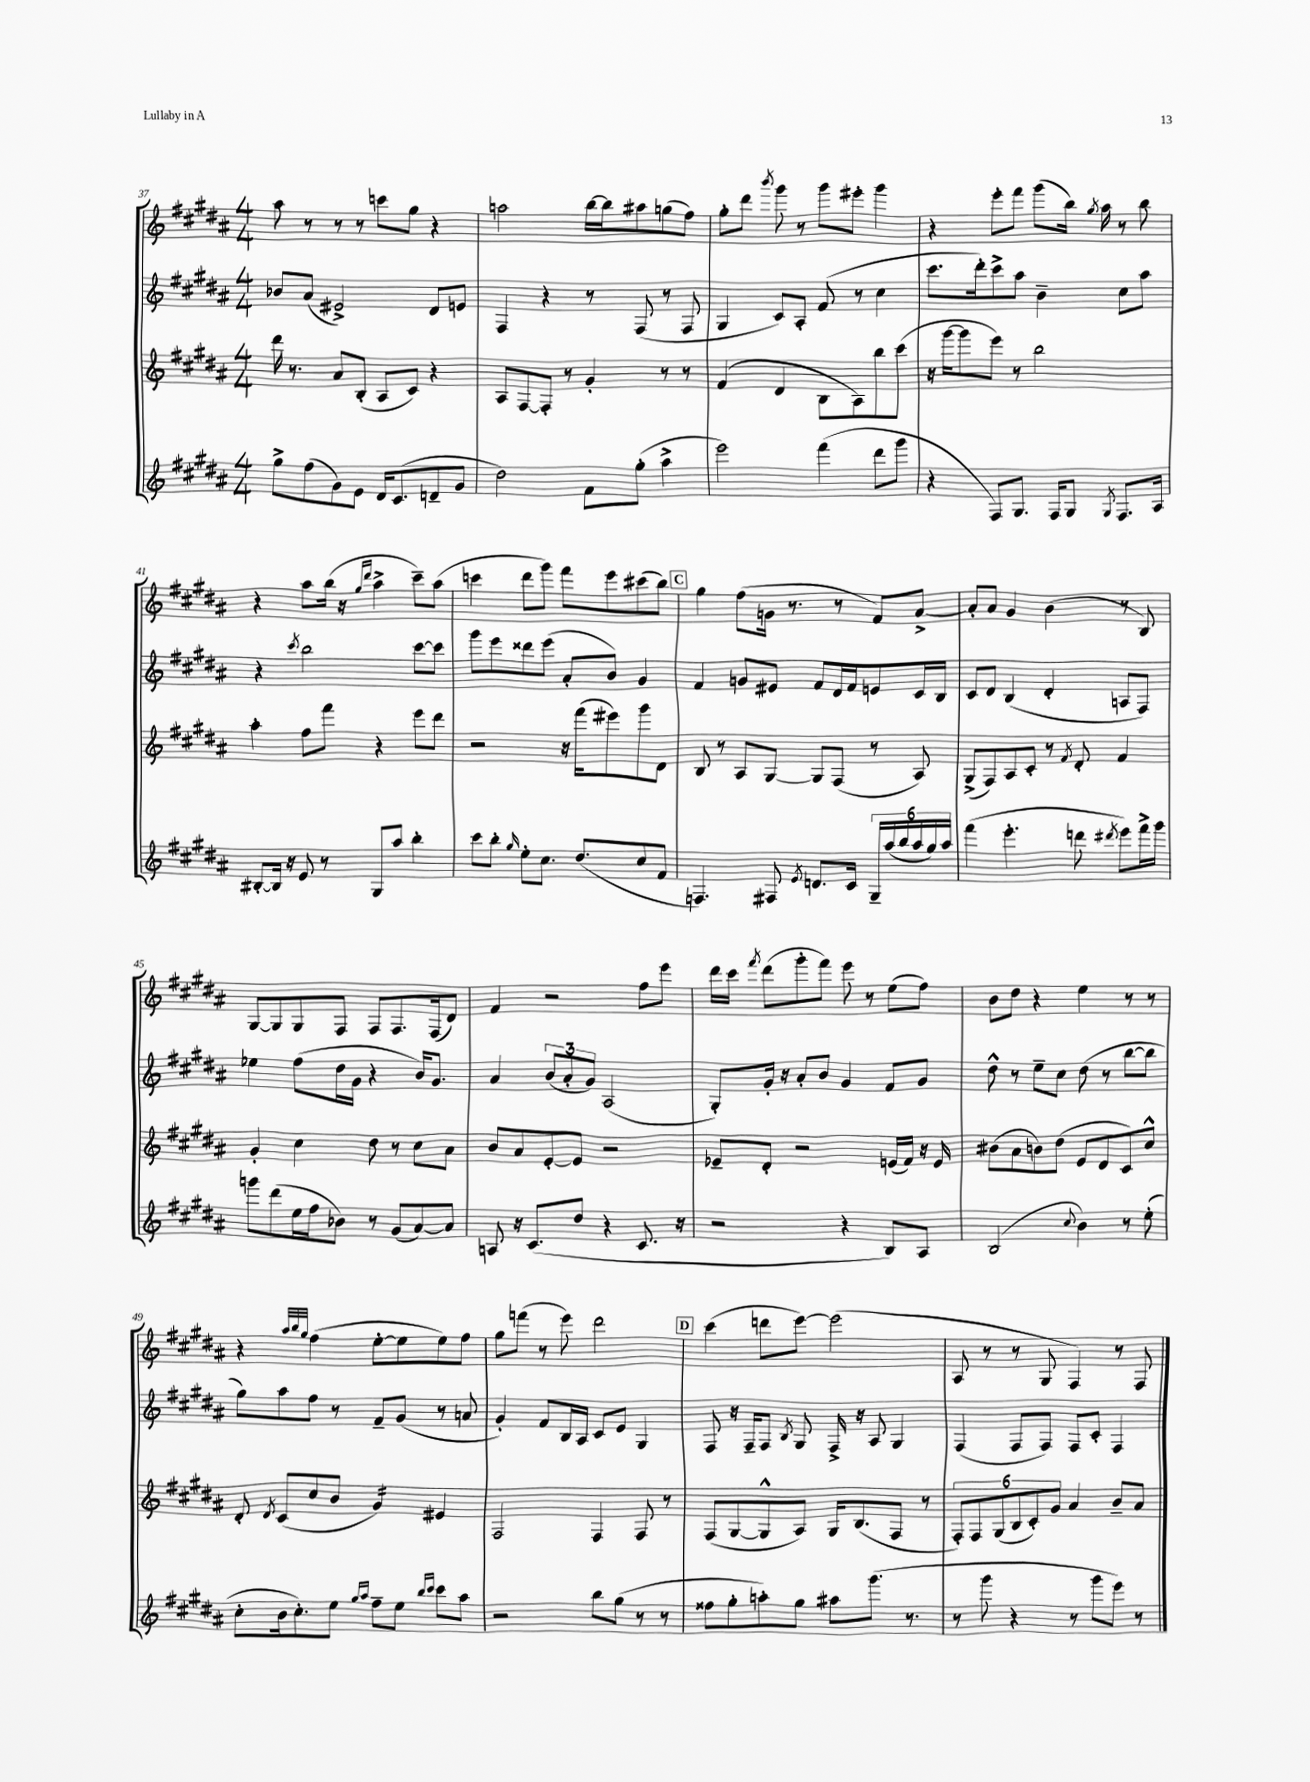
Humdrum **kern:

**kern	**kern	**kern	**kern
*staff4	*staff3	*staff2	*staff1
*clefG2	*clefG2	*clefG2	*clefG2
*k[f#c#g#d#a#]	*k[f#c#g#d#a#]	*k[f#c#g#d#a#]	*k[f#c#g#d#a#]
*M4/4	*M4/4	*M4/4	*M4/4
8gg#^	16ddd#	8b-	8aa#
.	8.r	.	.
(8ff#	.	(8a#	8r
8g#)	8a#	2e#^)	8r
8e	(8B'	.	8r
16d#	8A#	.	8ccc
(8.c#	.	.	.
.	8c#)	.	8gg#
8d~	4r	8d#	4r
8g#	.	8e	.
=	=	=	=
2dd#)	8A#	4F#	2aa
.	[8F#	.	.
.	8F#']	4r	.
.	8r	.	.
8f#	4g#'	8r	[16bb
.	.	.	16bb]
(8gg#'	.	(8F#	8aa#
4aa#^	8r	8r	(8gg
.	8r	8F#	8ff#)
=	=	=	=
2eee)	(4f#	4G#	8gg#'
.	.	.	8ddd#
.	.	.	8qbbb
.	4d#	8c#)	8ggg#
.	.	8A#'	8r
(4fff#	8B	(8f#	8ggg#
.	8A#)	8r	8eee#'
8ddd#	8bb	4cc#	4ggg#
8ggg#	(8ccc#	.	.
=	=	=	=
4r	16r	8.ccc#	4r
.	[16ggg#	.	.
.	8ggg#]	.	.
.	.	16ddd#')	.
8F#)	8eee)	8ccc#^	8eee'
8.G#	8r	8aa#	8fff#
.	2bb	4b~	(8ggg#
16F#	.	.	.
8G#	.	.	16bb)
.	.	.	8qgg#
.	.	.	16aa#
8qG#	.	.	.
8.F#	.	8cc#	8r
.	.	8aa#	8bb
16A#	.	.	.
=	=	=	=
[8B#'	4aa#'	4r	4r
16B#]	.	.	.
16r	.	.	.
.	.	8qccc#	.
8e	8ff#	2bb	8aa#
8r	8fff#	.	(16bb
.	.	.	16r
.	.	.	16qqgg#
.	.	.	16qqddd#
8G#	4r	.	4aa#^
8aa#	.	.	.
4bb'	8eee	[8ccc#	8ccc#~)
.	8ddd#	8ccc#]	(8aa#
=	=	=	=
8ccc#	2r	8ggg#	4ccc
8bb'	.	8eee	.
16qqgg#	.	.	.
8ee'	.	8ddd##	8ddd#
8.cc#	.	(8eee	8ggg#)
.	16r	8a#'	8fff#
(8.dd#	(16fff#	.	.
.	8eee#)	8b)	8eee
8cc#	8ggg#	4g#	(8ccc#
8f#	8d#	.	8bb)
=	=	=	=
4.F)	8B	4f#	4gg#
.	8r	.	.
.	8A#	8g	(8ff#
8F#	[8G#	8e#	16g
.	.	.	8.r
8qe	.	.	.
8.d	8G#]	8f#	.
.	(8F#	16d#	8r
16c#	.	16f#	.
24G#~	8r	8e	8f#)
(24aa#	.	.	.
24bb	.	.	.
24aa#	8A#)	16c#	[8a#^
24gg#)	.	.	.
.	.	16B	.
24aa#	.	.	.
=	=	=	=
(4fff#	(8G#^	8c#	8a#']
.	8F#)	8d#	8a#
4.eee'	8A#	(4B	4g#
.	8c#'	.	.
.	8r	4d#'	(4b
.	8qf#	.	.
8ddd	8d#'	.	.
8qddd#	.	.	.
8eee)	4f#	8A	8r
16fff#^	.	8F#)	8B)
16ggg#	.	.	.
=	=	=	=
8ggg	4g#'	4ee-	[8G#
(8ddd#	.	.	8G#]
16ee	4cc#	(8ff#	8G#
16ff#	.	.	.
8b-)	.	16dd#	8F#
.	.	16g#	.
8r	8dd#	4r	8F#
(8g#	8r	.	8.F#
[8a#)	8cc#	16b)	.
.	.	8.g#	(16F#
8a#]	8a#	.	8d#)
=	=	=	=
8A	8b	4a#	4f#
16r	8a#	.	.
(8.c#	.	.	.
.	[8e'	(12b	2r
.	.	12a#'	.
8dd#	8e]	.	.
.	.	12g#)	.
4r	2r	(2A#	.
8.c#	.	.	8ff#
.	.	.	8eee
16r	.	.	.
=	=	=	=
2r	8e-~	8G#')	16ddd#
.	.	.	16ccc#
.	.	.	8qfff#
.	8d#'	16g#'	(8ddd#
.	.	16r	.
.	2r	8a#'	8ggg#'
.	.	8b	8fff#)
4r	.	4g#	8eee
.	.	.	8r
8B)	(16e	8f#	(8ee
.	16f#)	.	.
8A#	16r	8g#	8ff#)
.	16e	.	.
=	=	=	=
(2B	(8b#	8dd#^^	8b
.	8a#	8r	8dd#
.	8b)	8ee~	4r
.	(8dd#	8cc#	.
8qqcc#	.	.	.
4b)	8e	(8dd#	4ee
.	8d#	8r	.
8r	8c#)	[8bb	8r
(8ee'	8cc#^^	8bb]	8r
=	=	=	=
8cc#'	8d#'	8gg#)	4r
.	8qd#	.	.
16b	(8c#	8aa#	.
8.cc#')	.	.	.
.	.	.	32qqaa#
.	.	.	32qqbb
.	.	.	32qqgg#
.	8cc#	8ff#	(4ff#
8ee	8b	8r	.
16qqgg#	.	.	.
16qqaa#	.	.	.
8ff#~	4g#)	8f#~	[8ee'
8ee	.	(8g#	8ee]
16qqbb	.	.	.
16qqccc#	.	.	.
8ccc#	4e#	8r	8ee)
8aa#	.	8a	8ff#
=	=	=	=
2r	2F#	4g#')	8gg#
.	.	.	(8fff
.	.	8f#	8r
.	.	16B	8eee)
.	.	16A#	.
8bb	4F#	8c#	2ddd#
(8gg#	.	8e	.
8r	8F#	4G#	.
8r	8r	.	.
=	=	=	=
8ff##	(8F#	8F#	(4ccc#
8gg#'	[8G#	16r	.
.	.	16F#~	.
8aa')	8G#^^]	8F#	8ddd
.	.	8qB	.
8gg#	8A#)	8G#	[8eee)
8aa#	16G#	16F#^	(2eee]
.	(8.B	16r	.
(8.ggg#	.	8A#	.
.	8F#	4G#	.
8.r	.	.	.
.	8r	.	.
=	=	=	=
8r	12F#')	(4F#	8A#
.	12F#	.	.
8ggg#	.	.	8r
.	(12G#	.	.
4r	12B	8F#	8r
.	12c#')	.	.
.	.	8F#)	8G#
.	12g#	.	.
8r	4a#	8F#	4F#)
8ggg#	.	8c#'	.
8eee)	8b~	4F#	8r
8r	8a#	.	8F#
==	==	==	==
*-	*-	*-	*-
